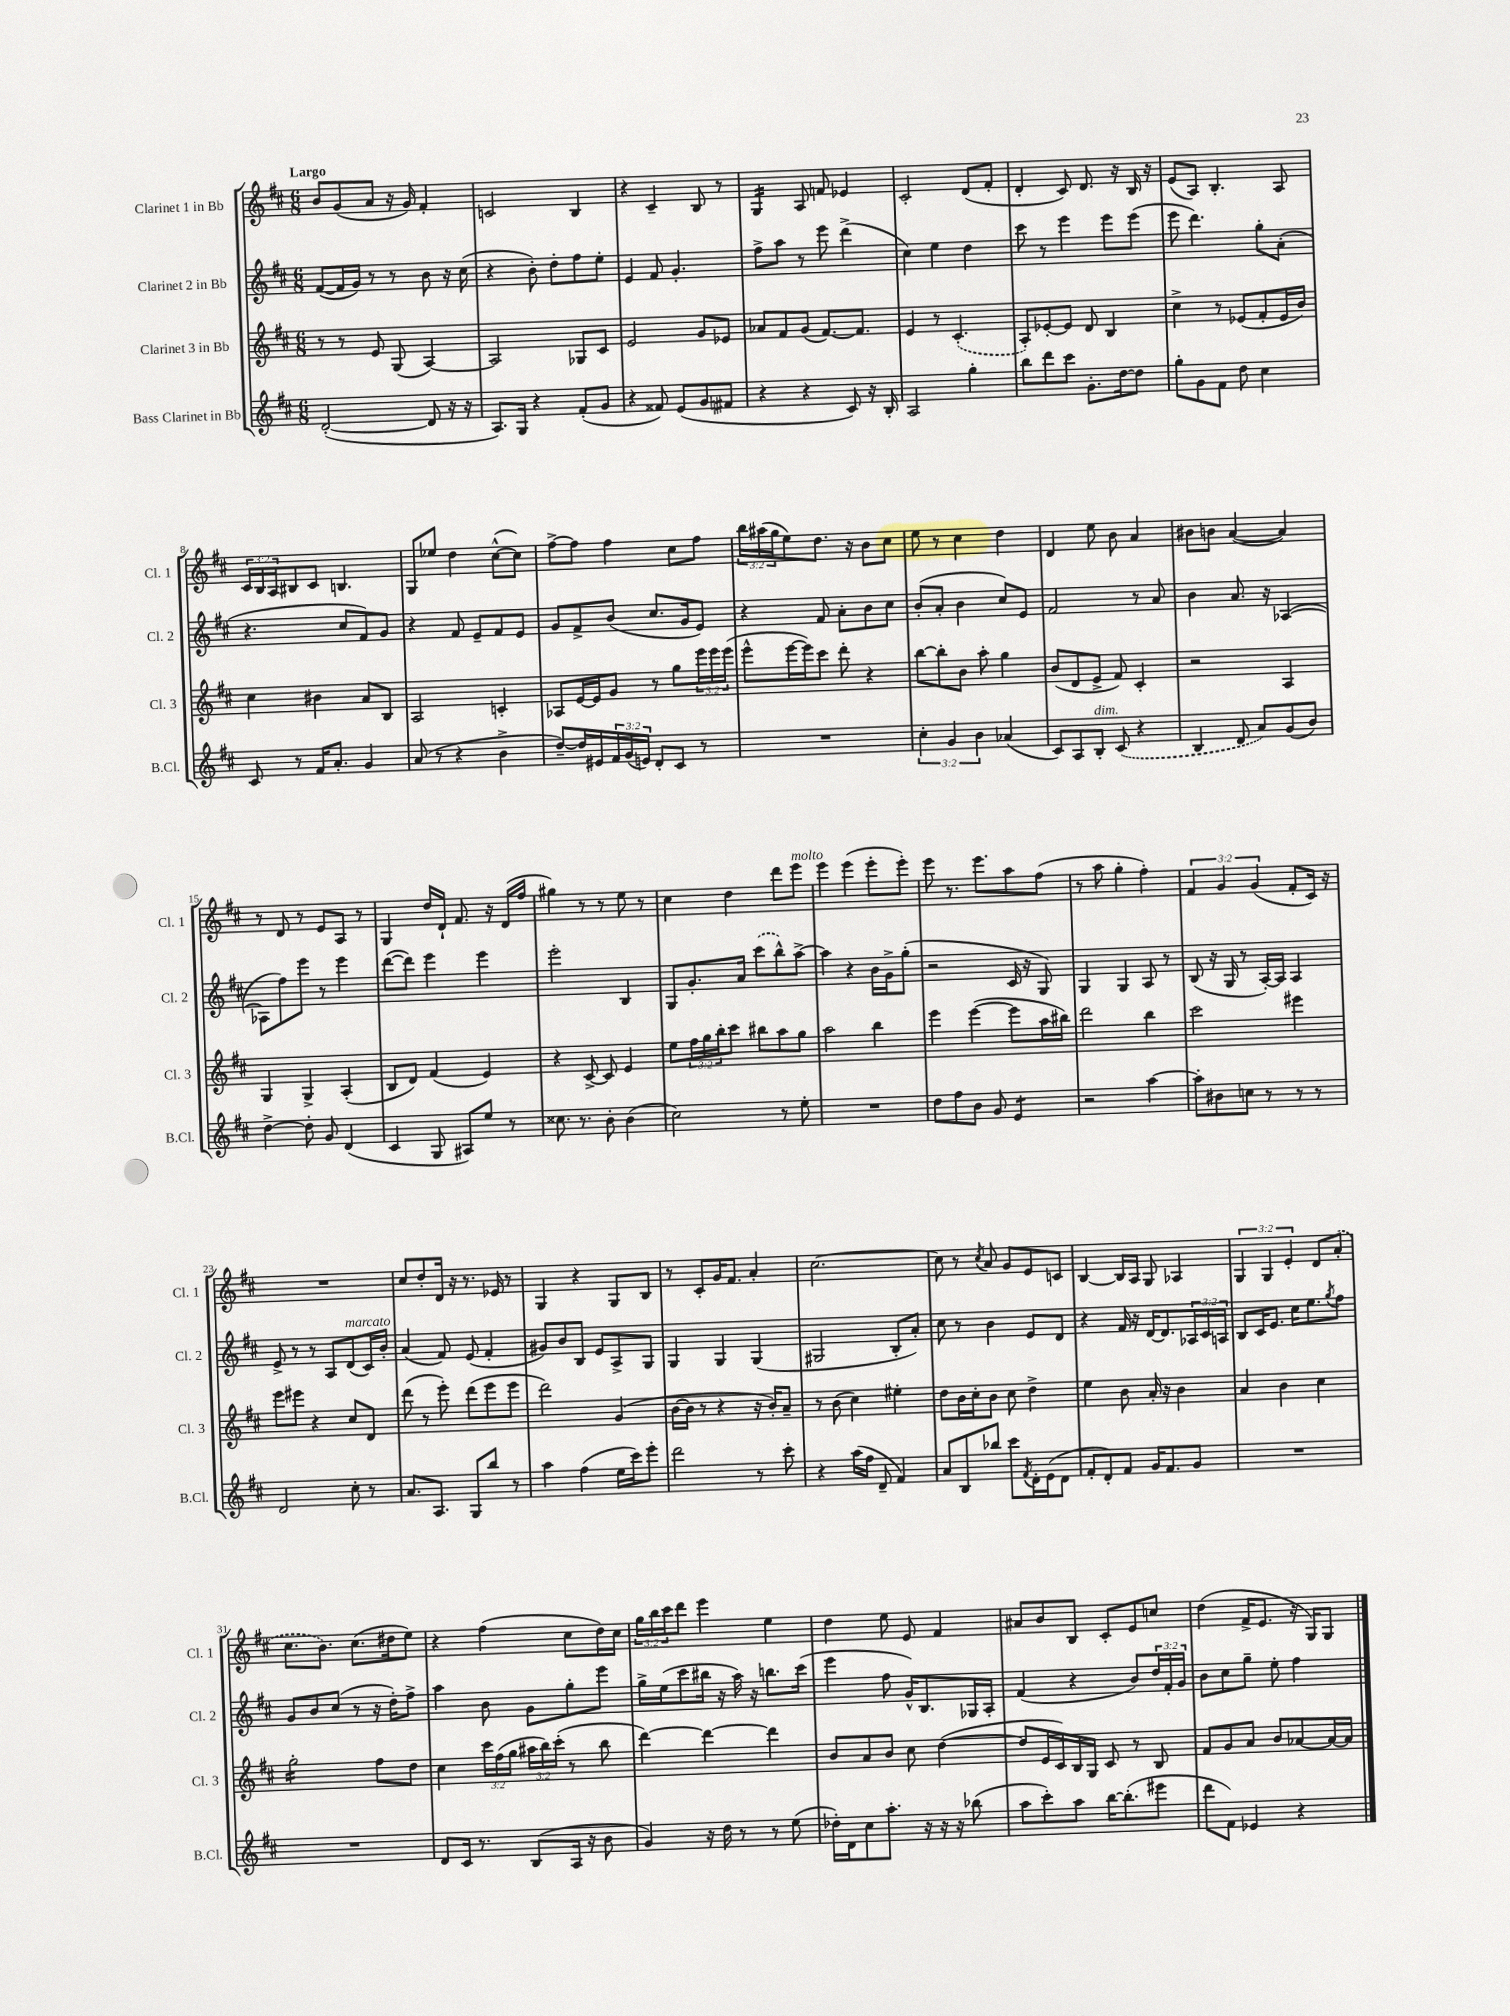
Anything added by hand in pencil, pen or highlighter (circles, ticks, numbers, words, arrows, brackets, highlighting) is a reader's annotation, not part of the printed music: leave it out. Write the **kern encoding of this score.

**kern	**kern	**kern	**kern
*staff4	*staff3	*staff2	*staff1
*clefG2	*clefG2	*clefG2	*clefG2
*k[f#c#]	*k[f#c#]	*k[f#c#]	*k[f#c#]
*M6/8	*M6/8	*M6/8	*M6/8
([2d'	8r	([8f#	8b
.	8r	16f#]	(8g
.	.	16g)	.
.	8e	8r	8a
.	(8G	8r	16r
.	.	.	16g)
8d]	[4A)	8b	4f#'
16r	.	16r	.
16r	.	(16cc#	.
=	=	=	=
8.A)	2A]	4r	2c
16G	.	.	.
4r	.	8b')	.
.	.	8dd'	.
(8f#'	8G-	8ff#	4B
8g	8c#	8ee'	.
=	=	=	=
4r	2e	4e	4r
8f##)	.	8f#	4c#~
(8e	.	4.g'	.
8g	8g	.	8B
8f#	8e-	.	8r
=	=	=	=
4r	8a-	8ff#^	4G
.	8f#	8aa	.
4r	(8g	8r	8A
.	[8.f#)	8eee	8f
8c#)	.	(4ddd^	4e-
.	8.f#]	.	.
16r	.	.	.
16B'	.	.	.
=	=	=	=
2A	4e	4cc#)	2c#'
.	8r	4ee	.
.	(4.c#'	.	.
4gg'	.	4dd	(8d
.	.	.	8f#'
=	=	=	=
8bb	8A')	8ccc#	4d'
8ddd	[8e-'	8r	.
8ccc#	8e-]	4eee	8c#)
8.g'	8d	.	8.d
.	4B	8eee	.
[16dd	.	.	16r
8dd]	.	(8eee	16B
.	.	.	16r
=	=	=	=
8gg'	4cc#^	8eee	(8e
8g	.	4.ddd)	8A)
8f#	8r	.	4.B'
8dd	(8e-	.	.
4cc#	8f#'	8gg'	.
.	16e-	(8a'	8A
.	16b)	.	.
=	=	=	=
8c#	4cc#	4.r	24c#
.	.	.	24B
.	.	.	24A
8r	.	.	8B#
16f#	4b#	.	8c#
8.a'	.	.	.
.	.	8cc#	4.B
4g	8a	8f#)	.
.	8B	8g	.
=	=	=	=
(8a	2A	4r	8G
8r	.	.	8ee-
4r	.	8f#	4dd
.	.	8e~	.
4b^	4c'	8f#	([8cc#^^
.	.	8e	8cc#])
=	=	=	=
[8dd~)	8A-	8g	[8ff#^
16dd]	[16e	8f#^	8ff#]
16e#	16e]	.	.
24f#	8g	(8b	4ff#
(24g	.	.	.
24e)	.	.	.
8d'	8r	8.cc#	.
8c#	8gg	.	8cc#
.	.	16g	.
8r	24eee	8e)	8ff#
.	24eee	.	.
.	(24eee	.	.
=	=	=	=
2.r	8eee^^	4r	24bb
.	.	.	(24aa#
.	.	.	24gg
.	[16eee	.	8ee)
.	16eee])	.	.
.	8ccc#	8f#	8.dd
.	8ddd'	8a'	.
.	.	.	16r
.	4r	8b	8b
.	.	8cc#	8cc#
=	=	=	=
6cc#'	[8bb	(8b'	8ee
.	8bb']	8a'	8r
6g	.	.	.
.	8b	4b	4cc#
6b	.	.	.
.	8aa'	.	.
(4a-	4gg	8cc#)	4dd
.	.	8e	.
=	=	=	=
8c#)	(8b	2f#	4d
8A	8d	.	.
8B'	8e^	.	8ee
(8c#	8f#)	.	8b
4r	4c#'	8r	4a
.	.	8a	.
=	=	=	=
4B	2r	4b	8b#
.	.	.	8b
8d	.	8.a	([4a
8a)	.	.	.
.	.	16r	.
(8g	4A	([4A-	4a])
8b)	.	.	.
=	=	=	=
[4dd^	4G	8A-]	8r
.	.	8ff#)	8d
8dd']	4G^	8eee	8r
8g	.	8r	8e
(4d	(4A'	4eee	8A
.	.	.	8r
=	=	=	=
4c#	8B	([8ddd	4G
.	8d)	8ddd])	.
8G	(4f#	4eee	16dd
.	.	.	16d`
8A#)	.	.	8.f#
8ee	4e)	4eee	.
.	.	.	16r
8r	.	.	(16d
.	.	.	16ff#
=	=	=	=
8.cc##	4r	2eee'	4gg#)
8.r	.	.	.
.	[8c#^	.	8r
8b'	8c#]	.	8r
(4b	4e	4B	8ee
.	.	.	8r
=	=	=	=
2cc#)	8ee	8G	4cc#
.	24ff#	8.g'	.
.	24gg	.	.
.	24bb'	.	.
.	8ccc#	.	4dd
.	.	16a	.
.	8bb#	(8ccc#	.
8r	8aa	8bb^^)	8ddd
8ee'	8gg	[8aa^	8eee
=	=	=	=
2.r	2aa	4aa]	4eee
.	.	4r	(4eee
.	4bb	16b	8eee'
.	.	16g^	.
.	.	(8gg'	8eee')
=	=	=	=
8dd	4eee	2r	8eee
8ff#	.	.	8.r
8b	([4eee	.	.
.	.	.	8.eee
8g	.	.	.
4e	8eee]	16c#	8aa
.	.	16r	.
.	16aa	8G)	(8ff#
.	16bb#)	.	.
=	=	=	=
2r	2ddd	4G	8r
.	.	.	8aa
.	.	4G	4gg'
[4aa	4bb	8A	4ff#')
.	.	8r	.
=	=	=	=
8aa']	2ccc#	(8B	6f#
8b#	.	16r	.
.	.	.	6g
.	.	16G	.
8cc	.	8r	.
.	.	.	(6g
8r	.	[16A')	.
.	.	16A]	.
8r	4eee#	4A	8f#'
8r	.	.	16c#)
.	.	.	16r
=	=	=	=
2d	8eee	8e^	2.r
.	8eee#	8r	.
.	4r	8r	.
.	.	8A	.
8cc#'	8cc#	(8d	.
8r	8d	16c#)	.
.	.	16b'	.
=	=	=	=
8.a	(8ddd	(4a	8cc#
.	8r	.	8dd'
8.A	.	.	.
.	8eee')	8f#)	16d
.	.	.	16r
8G	(8ddd	(8e	8.r
8bb	8eee	4f#'	.
.	.	.	16e-
8r	8eee	.	8r
=	=	=	=
4aa	2ddd)	8g#)	4G
.	.	8b	.
(4ff#	.	8B	4r
.	.	8e	.
16ee	(4g	8A^	8G
16ccc#)	.	.	.
8eee'	.	8G	8B
=	=	=	=
2ddd	[16b	4G	8r
.	16b]	.	.
.	8r	.	8c#'
.	4r	4G	16g
.	.	.	8.f#
8r	16r	(4G	4a'
.	16b')	.	.
8ccc#'	8a~	.	.
=	=	=	=
4r	8r	2G#	[2.cc#
.	(8b	.	.
(16aa	4cc#)	.	.
16ff#	.	.	.
8d~	.	.	.
4f#)	4ee#'	8B'	.
.	.	8a')	.
=	=	=	=
8a	8dd	8cc#	8cc#]
8B	16b	8r	8r
.	16cc#'	.	.
.	.	.	8qcc#
8bb-	8b	4b	8a
8ccc#	8cc#	.	8g
8qf#	.	.	.
16d'	4dd^	8e	8e
(16e	.	.	.
8d	.	8d	8c
=	=	=	=
8f#'	4ee	4r	[4B
8d')	.	.	.
8f#	8b	16f#	16B]
.	.	16r	16A
16g	16a'	[16d	8G
8.f#	16r	8.d]	.
.	4b	.	4A-
8g	.	24A-	.
.	.	24c#	.
.	.	24A	.
=	=	=	=
2.r	4a	8B	6G
.	.	16c#	.
.	.	.	6G
.	.	8.e	.
.	4b	.	.
.	.	.	6e'
.	.	16cc#	.
.	.	8.ee	.
.	4cc#	.	8d
.	.	8qgg	.
.	.	8ff#	(8a'
=	=	=	=
2.r	2gg'	8g	8.cc#
.	.	8b	.
.	.	.	8.b)
.	.	(8cc#	.
.	.	8r	(8.cc#
.	8ff#	16r	.
.	.	16dd')	16dd#
.	8dd	8ff#^	8ee)
=	=	=	=
8d	4cc#	4aa	4r
16c#	.	.	.
8.r	.	.	.
.	24ccc#	8b	(4ff#
.	(24ff#	.	.
.	24gg	.	.
(8B	24aa#	8g	.
.	24bb)	.	.
.	(24ccc#'	.	.
16A	8r	8gg'	8cc#
16r	.	.	.
8b	8bb	8eee	16dd)
.	.	.	16cc#
=	=	=	=
4g)	[4ddd)	16gg^	24gg
.	.	.	24bb
.	.	(16ee	.
.	.	.	24ccc#
.	.	8ccc#	8ddd
16r	4ddd_	16bb#	4eee
16dd	.	16r	.
8r	.	16aa)	.
.	.	16r	.
8r	4ddd]	8.bb	4ee
(8ee	.	.	.
.	.	(16ccc#	.
=	=	=	=
16dd-')	8b	4eee	4dd
16d	.	.	.
8cc#	8a	.	.
8.aa'	8b	8ff#	8ee
.	8cc#	16g^^)	8e
16r	.	8.B	.
16r	([4dd	.	4f#
16r	.	.	.
(8bb-	.	16G-	.
.	.	16A'	.
=	=	=	=
8aa	8dd]	(4f#	8a#
8ccc#')	16e	.	8b
.	16c#)	.	.
8aa	16B	4r	8B
.	16G	.	.
[16bb	8c#	.	8c#'
(8.bb']	.	.	.
.	8r	8b)	8e
8eee#	8B	24dd	8cc
.	.	24f#'	.
.	.	24g	.
=	=	=	=
8ddd	8f#	8b	(4dd
8f#)	8g	8cc#	.
4e-	8a	8gg~	16f#^
.	.	.	8.e
.	8b	8ee'	.
4r	[8a-	4ff#	16r
.	.	.	16G)
.	16a-_	.	8G
.	16a-]	.	.
==	==	==	==
*-	*-	*-	*-
